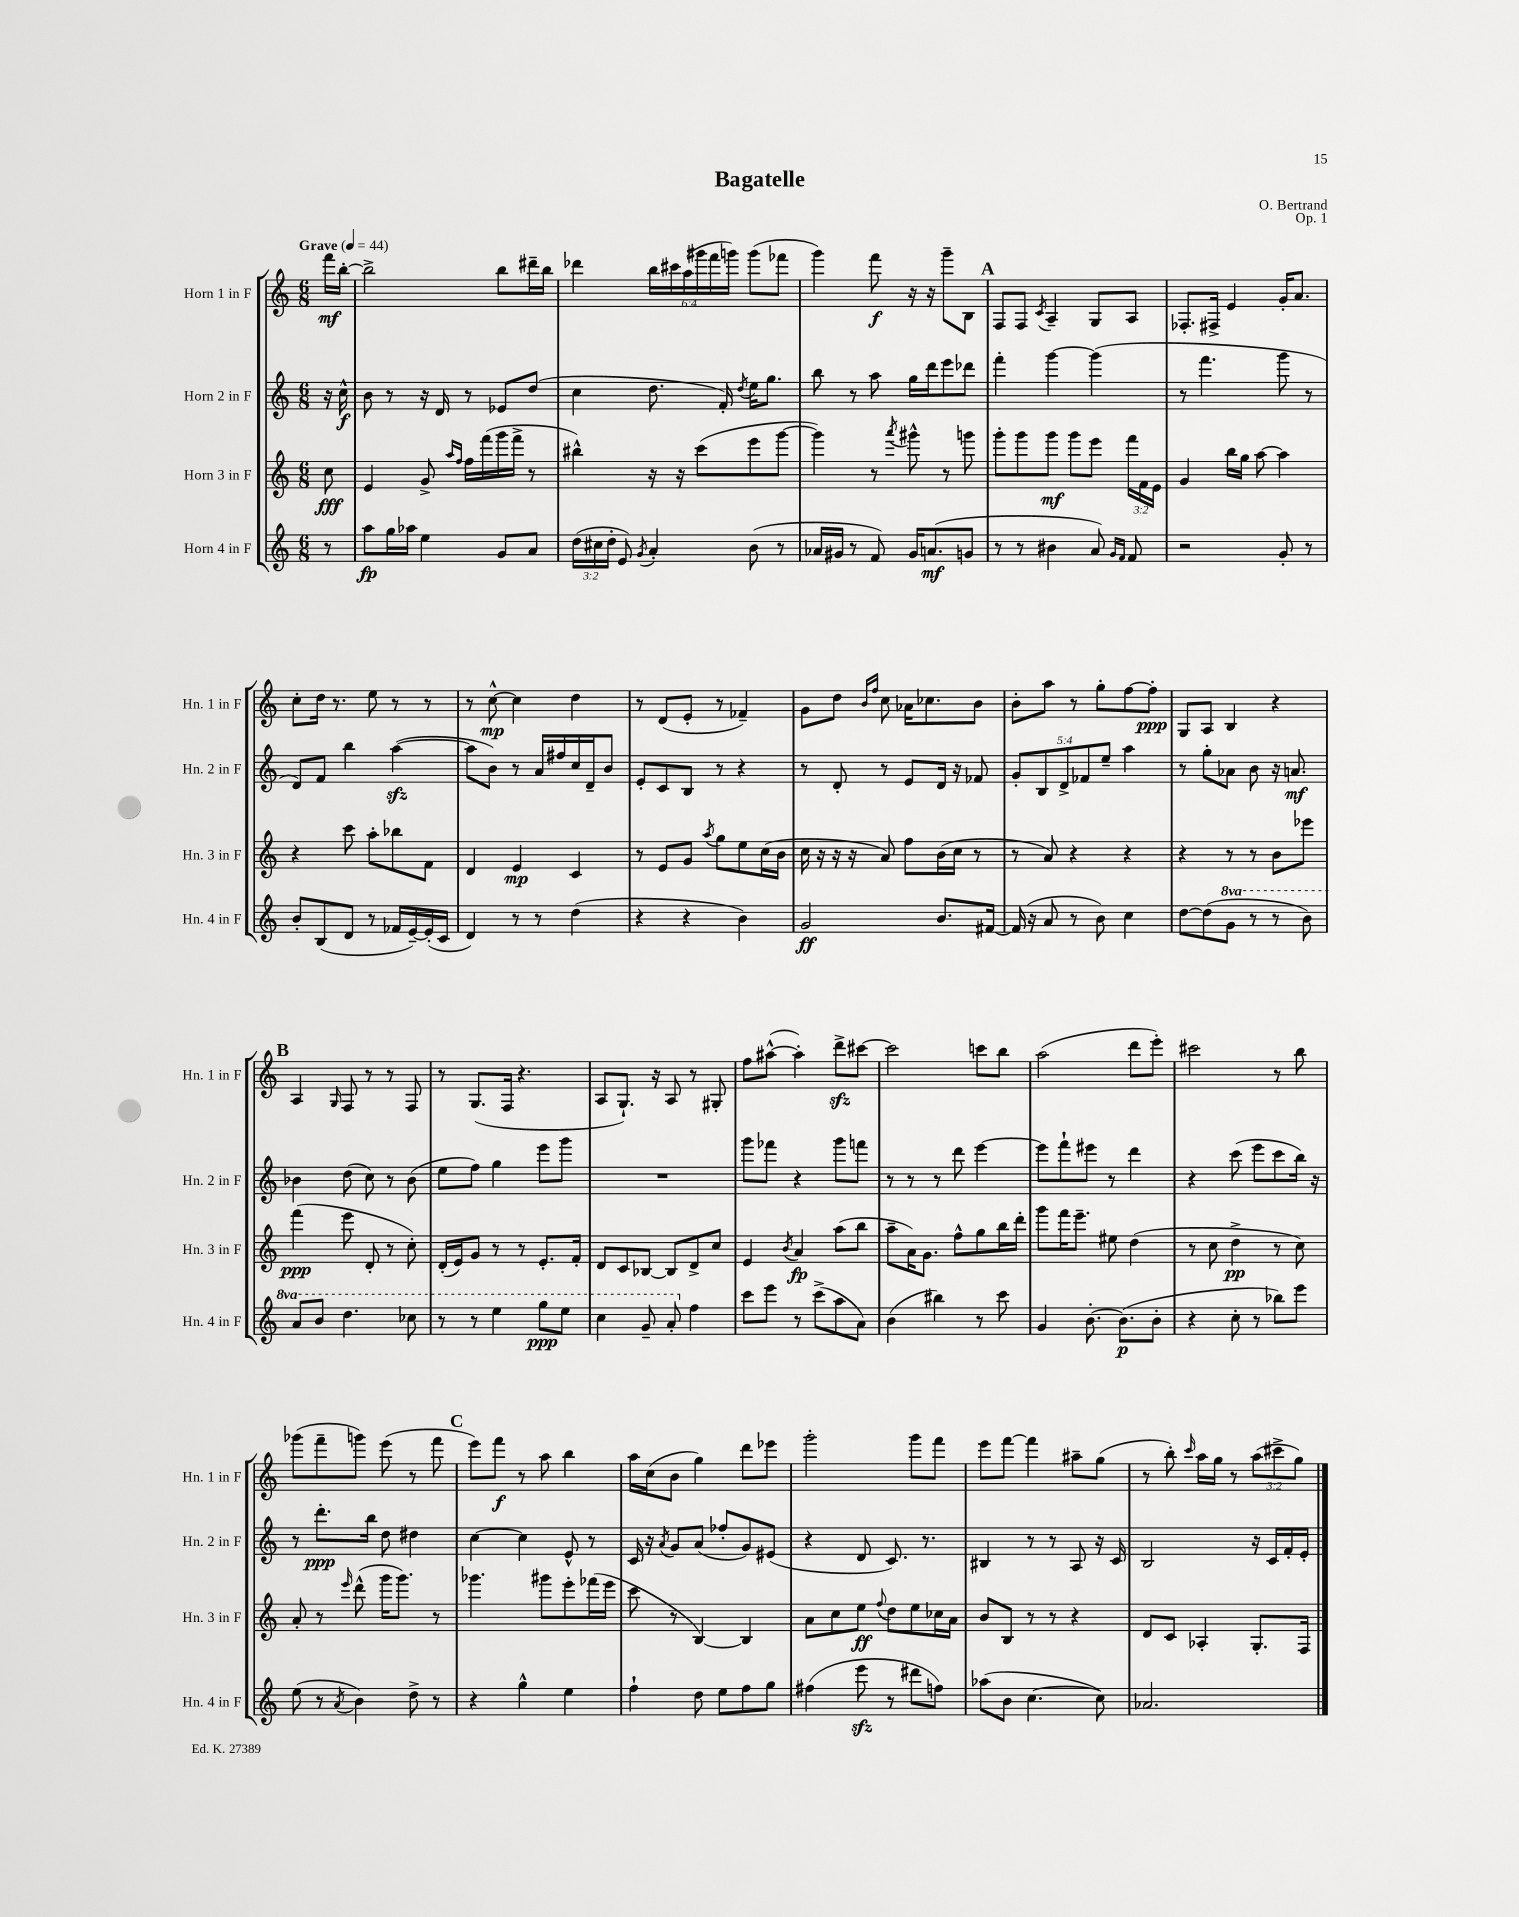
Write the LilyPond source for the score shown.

\header { title = "Bagatelle" composer = "O. Bertrand" opus = "Op. 1" }
<<
\new StaffGroup <<
\new Staff = "s0" \with { instrumentName = "Horn 1 in F" shortInstrumentName = "Hn. 1 in F" } {
    \clef treble \key c \major \numericTimeSignature \time 6/8 \override Staff.TupletNumber.text = #tuplet-number::calc-fraction-text \partial 8 \tempo "Grave" 4 = 44
    \autoBeamOff f'''16[\mf b''16]~-. |
    b''2-> b''8[ dis'''16-- b''16] |
    des'''4 \tuplet 6/4 { b''16[ cis'''16 a''16( gis'''16 f'''16 g'''16]) } g'''8[( fes'''8] |
    g'''4) f'''8\f r16 r16 g'''8[-- b8] |
    \mark \markup { \bold "A" } f8[ f8] \acciaccatura { c'8 } a4-- g8[ a8] |
    fes8.[-. fis16]-> e'4 g'16[-. a'8.] |
    c''8[-. d''16] r8. e''8 r8 r8 |
    r8 c''8~-^\mp c''4 d''4 |
    r8 d'8[( e'8]-. r8 fes'4--) |
    g'8[ d''8] \grace { b'16[ f''16] } c''8 aes'16[ ces''8. b'8] |
    b'8[-. a''8] r8 g''8[-. f''8~ f''8]-.\ppp |
    g8[ a8] b4 r4 |
    \mark \markup { \bold "B" } a4 \grace { g16 } f8 r8 r8 f8 |
    r8 g8.[( f16] r4. |
    a8[ g8.]-!) r16 a8 r8 gis8-. |
    f''8[ ais''8]~-^( ais''4-.) d'''8[->\sfz cis'''8]~ |
    cis'''2 c'''8[ b''8] |
    a''2( d'''8[ e'''8]-.) |
    cis'''2 r8 b''8 |
    ges'''8[( f'''8-- g'''8]) e'''8( r8 f'''8 |
    \mark \markup { \bold "C" } e'''8[) f'''8]\f r8 a''8 b''4 |
    a''16[ c''16( b'8] g''4) d'''8[ ees'''8] |
    g'''2-. g'''8[ f'''8] |
    e'''8[ f'''8]~ f'''4 ais''8[-- g''8]( |
    r8 b''8-.) \grace { c'''16 } a''16[ g''16] r8 \tuplet 3/2 { a''8[( cis'''8-> g''8]) } \bar "|." |
}
\new Staff = "s1" \with { instrumentName = "Horn 2 in F" shortInstrumentName = "Hn. 2 in F" } {
    \clef treble \key c \major \numericTimeSignature \time 6/8 \override Staff.TupletNumber.text = #tuplet-number::calc-fraction-text \partial 8
    \autoBeamOff r16 c''16-^\f |
    b'8 r8 r16 d'16 r8 ees'8[ d''8]( |
    c''4 d''8. f'16-.) \acciaccatura { d''8 } e''16[ g''8.] |
    b''8 r8 a''8 g''16[ d'''16 e'''8 des'''8] |
    \mark \markup { \bold "A" } f'''4-. g'''4~ g'''4( |
    r8 f'''4. g'''8 r8 |
    d'8[) f'8] b''4 a''4~\sfz( |
    a''8[ b'8]) r8 a'16[ fis''16 c''16 d'16-- b'8] |
    e'8[-. c'8 b8] r8 r4 |
    r8 d'8-. r8 e'8[ d'16] r16 fes'8 |
    \tuplet 5/4 { g'8[-. b8 d'8-> fes'8 e''8]-- } a''4 |
    r8 g''8[-. aes'8] b'8 r16 a'8.\mf |
    \mark \markup { \bold "B" } bes'4 d''8( c''8) r8 bes'8( |
    e''8[ f''8]) g''4 e'''8[ g'''8] |
    R2. |
    g'''8[ fes'''8] r4 g'''8[ f'''8] |
    r8 r8 r8 d'''8 e'''4~ |
    e'''8[ f'''8-! eis'''8] r8 d'''4 |
    r4 c'''8( e'''8[ c'''8 b''16]) r16 |
    r8 d'''8.[-.\ppp b''16] d''8 dis''4 |
    \mark \markup { \bold "C" } c''4~ c''4 e'8-^ r8 |
    c'16 r16 \acciaccatura { a'8 } g'8[ a'8]( fes''8[-. g'8) eis'8]( |
    r4 d'8 c'8.) r8. |
    bis4 r8 r8 a8 r16 c'16 |
    b2 r16 c'16[ f'16-. e'16]-. \bar "|." |
}
\new Staff = "s2" \with { instrumentName = "Horn 3 in F" shortInstrumentName = "Hn. 3 in F" } {
    \clef treble \key c \major \numericTimeSignature \time 6/8 \override Staff.TupletNumber.text = #tuplet-number::calc-fraction-text \partial 8
    \autoBeamOff c''8\fff |
    e'4 g'8-> \grace { a''16[ f''16] } f''16[ f'''16( g'''16 f'''16]-> r8 |
    bis''4-^) r16 r16 c'''8[( e'''8 g'''8]~ |
    g'''4) r8 \acciaccatura { a'''8 } gis'''8-^ r8 g'''8 |
    \mark \markup { \bold "A" } g'''8[-. g'''8 g'''8]\mf g'''8[ e'''8] \tuplet 3/2 { f'''16[ f'16 e'16] } |
    g'4 b''16[ g''16] a''8~ a''4 |
    r4 c'''8 a''8[-. bes''8 f'8] |
    d'4 e'4\mp c'4 |
    r8 e'8[ g'8] \acciaccatura { a''8 } g''8[ e''8 c''16( b'16] |
    c''16 r16 r16 r16 a'8) f''8[ b'16( c''16] r8 |
    r8 a'8) r4 r4 |
    r4 r8 r8 b'8[ ees'''8] |
    \mark \markup { \bold "B" } f'''4\ppp( e'''8 d'8-. r8 c''8-.) |
    d'16[-.( e'16) g'8] r8 r8 e'8.[-. f'16]-. |
    d'8[ c'8 bes8]~ bes8[ d'8-> c''8] |
    e'4 \acciaccatura { b'8 } a'4\fp a''8[( b''8] |
    a''8[-- a'16) g'8.] f''8[-^ g''8 b''16 d'''16]-. |
    g'''8[ f'''16 e'''8.]-- eis''8 d''4( |
    r8 c''8 d''4->\pp r8 c''8) |
    a'8-. r8 \grace { e'''16 } d'''8-^( g'''16[ g'''8.]) r8 |
    \mark \markup { \bold "C" } ges'''4. gis'''8[ e'''8-. fes'''16( e'''16] |
    c'''8 r8 b4~) b4 |
    a'8[ c''8 e''8]\ff \appoggiatura { f''8 } d''8[ e''8 ces''16 a'16] |
    b'8[ b8] r8 r8 r4 |
    d'8[ c'8] aes4-. g8.[-. f16] \bar "|." |
}
\new Staff = "s3" \with { instrumentName = "Horn 4 in F" shortInstrumentName = "Hn. 4 in F" } {
    \clef treble \key c \major \numericTimeSignature \time 6/8 \override Staff.TupletNumber.text = #tuplet-number::calc-fraction-text \set Staff.ottavationMarkups = #ottavation-simple-ordinals \partial 8
    \autoBeamOff r8 |
    a''8[\fp g''16 aes''16] e''4 g'8[ a'8] |
    \tuplet 3/2 { d''16[( cis''16 d''16]-. } e'8) \acciaccatura { g'8 } a'4-. b'8( r8 |
    aes'16[ gis'16] r8 f'8) gis'16[ a'8.\mf( g'8] |
    \mark \markup { \bold "A" } r8 r8 bis'4 a'8) \grace { g'16[ f'16] } f'8 |
    r2 g'8-. r8 |
    b'8[-. b8( d'8] r8 fes'16[ e'16~--) e'16-.( c'16] |
    d'4) r8 r8 d''4( |
    r4 r4 b'4) |
    g'2\ff b'8.[ fis'16]~ |
    fis'16( r16 a'8 r8 b'8) c''4 |
    d''8[~ d''8( \ottava #1 g''8] r8 r8 b''8) |
    \mark \markup { \bold "B" } a''8[ b''8] d'''4. ces'''8 |
    r8 r8 e'''4 g'''8[\ppp e'''8] |
    c'''4 g''8-- a''8-. \ottava #0 f''4 |
    c'''8[ e'''8] r8 c'''8[->( a''8 a'8]) |
    b'4( bis''4) r8 c'''8 |
    g'4 b'8.~-. b'8.[\p( b'8]-. |
    r4 c''8-. r8 bes''8[) e'''8] |
    e''8( r8 \acciaccatura { a'8 } b'4) d''8-> r8 |
    \mark \markup { \bold "C" } r4 g''4-^ e''4 |
    f''4-! d''8 e''8[ f''8 g''8] |
    fis''4( e'''8\sfz r8 dis'''8[ f''8]) |
    aes''8[( b'8] c''4.~ c''8) |
    aes'2. \bar "|." |
}
>>
>>
\layout { \context { \Score \remove "Bar_number_engraver" } }
